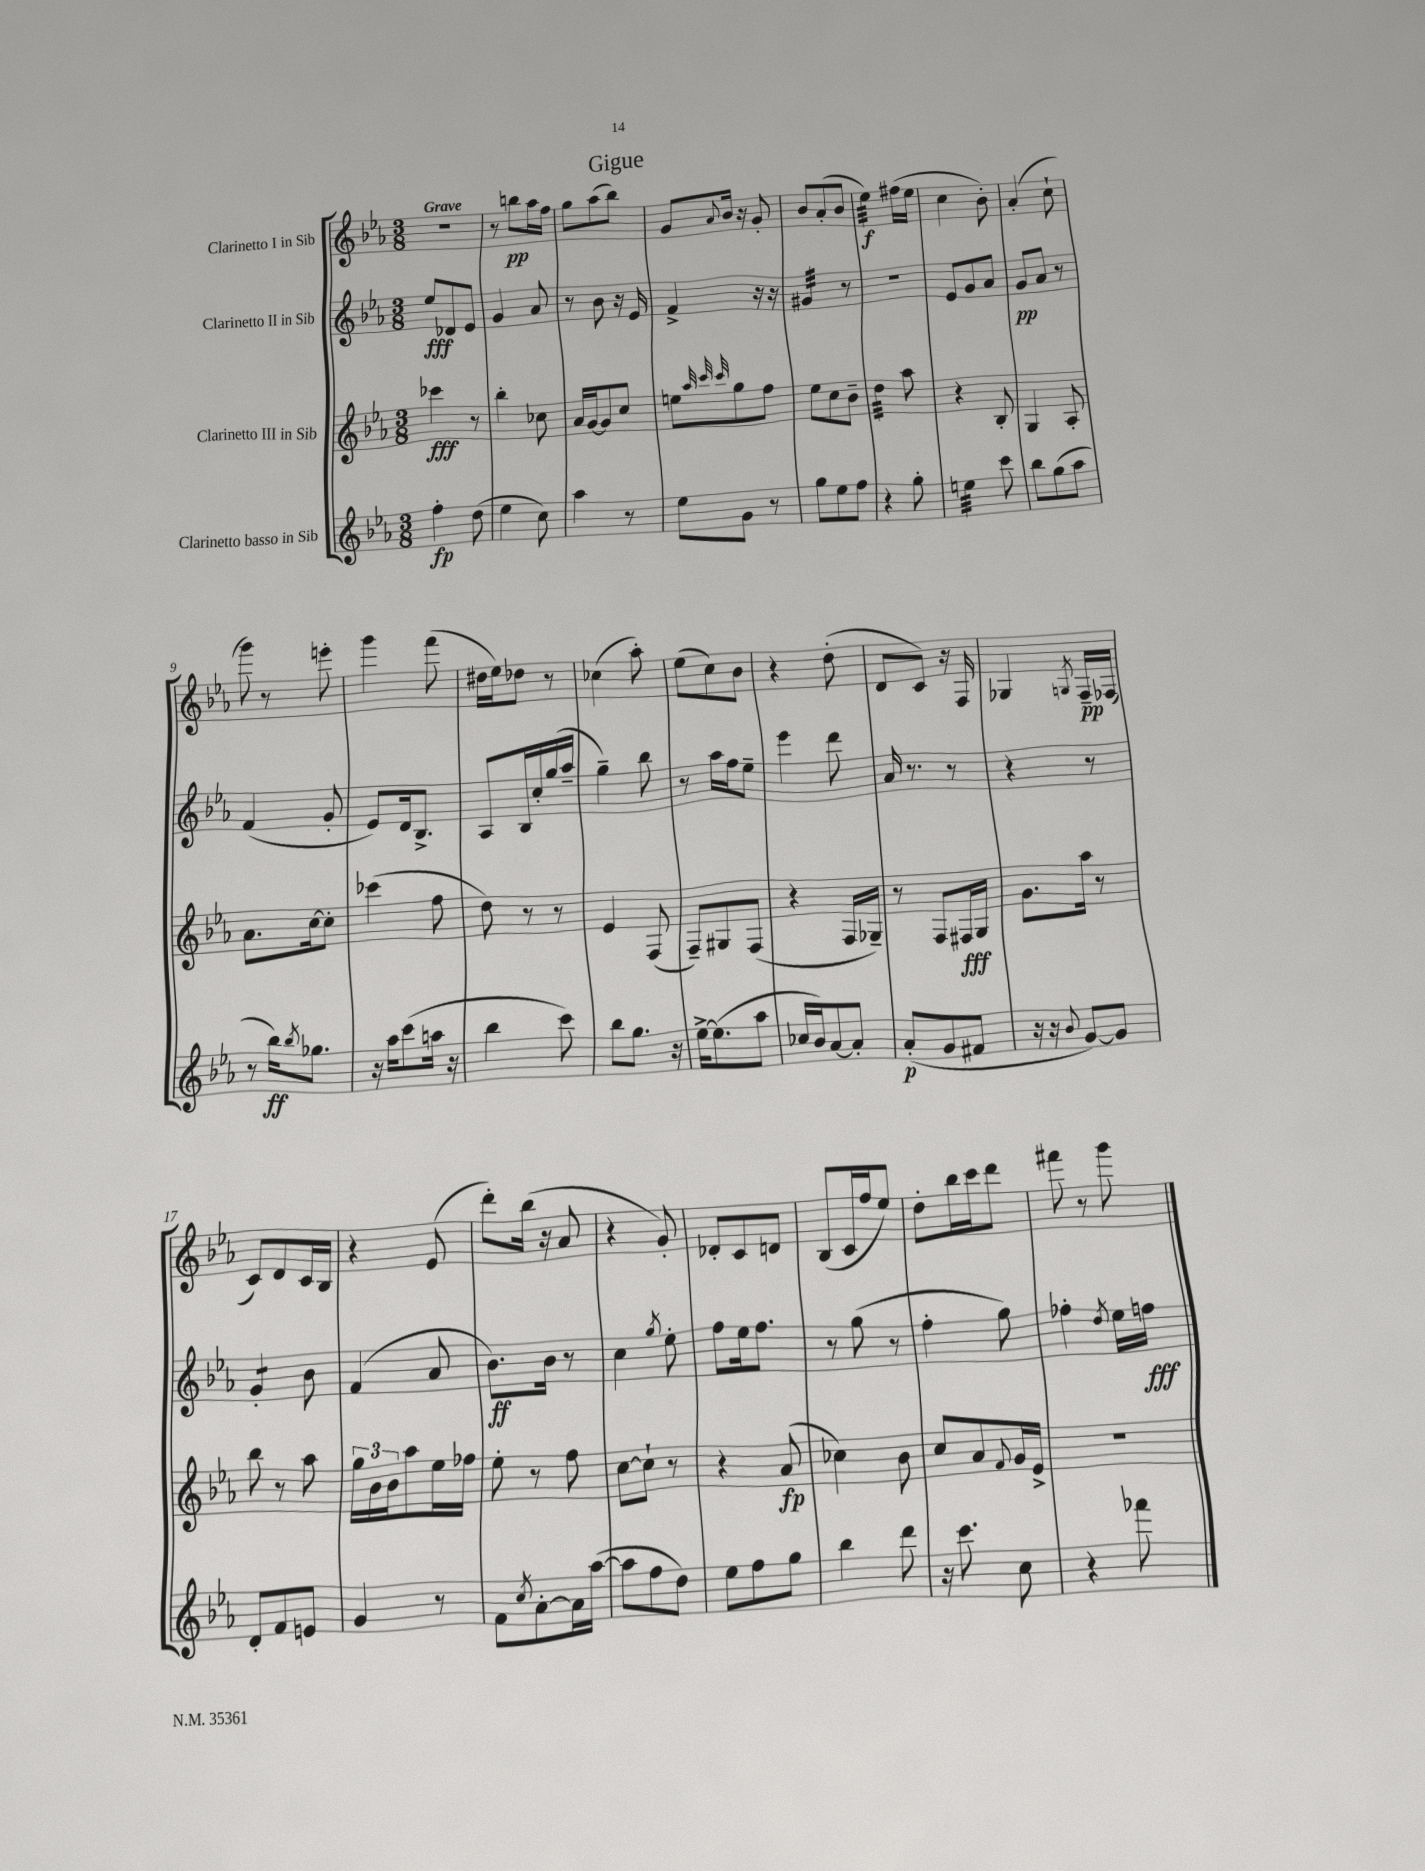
\header { title = "Gigue" }
<<
\new StaffGroup <<
\new Staff = "s0" \with { instrumentName = "Clarinetto I in Sib" } {
    \clef treble \key ees \major \numericTimeSignature \time 3/8 \tempo "Grave"
    R4. |
    r8 b''8\pp aes''16 f''16 |
    g''8 aes''8( bes''8) |
    g'8 \appoggiatura { aes'8 } bes'16 r16 g'8-. |
    bes'8 aes'8-.( bes'8 |
    ees''4:32\f) fis''16( ees''16 |
    c''4 bes'8-.) |
    aes'4-.( c''8-! |
    g'''8) r8 e'''8-. |
    g'''4 f'''8( |
    dis''16 ees''16) des''8 r8 |
    ces''4( aes''8-.) |
    ees''8( c''8) bes'8 |
    r4 d''8-.( |
    d'8 c'8) r16 f16 |
    ges4 \acciaccatura { g8 } f16--\pp fes16( |
    c'8) d'8 c'16 bes16 |
    r4 ees'8( |
    d'''8-.) bes''16( r16 aes'8 |
    r4 g'8-.) |
    des'8-. c'8 d'8 |
    bes8( c'16 f''16 ees''8) |
    d''8-. bes''16 c'''16 d'''8 |
    fis'''8 r8 g'''8 \bar "|." |
}
\new Staff = "s1" \with { instrumentName = "Clarinetto II in Sib" } {
    \clef treble \key ees \major \numericTimeSignature \time 3/8
    ees''8\fff des'8 ees'8 |
    g'4 aes'8 |
    r8 bes'8 r16 ees'16 |
    f'4-> r16 r16 |
    gis'4:32 r8 |
    R4. |
    ees'8 g'8 aes'8 |
    g'8\pp aes'8 r8 |
    f'4( g'8-. |
    ees'8) d'16 bes8.-> |
    aes8 bes16 c''16-. g''16( aes''16-- |
    g''4--) bes''8 |
    r8 aes''16 f''16 ees''8-- |
    ees'''4 d'''8 |
    aes'16 r8. r8 |
    r4 r8 |
    g'4:8-. bes'8 |
    f'4( aes'8 |
    bes'8.\ff) bes'16 r8 |
    c''4 \acciaccatura { g''8 } ees''8-. |
    f''8 ees''16 f''8. |
    r8 g''8( r8 |
    f''4-. g''8) |
    fes''4-. \acciaccatura { d''8 } ees''16 f''16\fff \bar "|." |
}
\new Staff = "s2" \with { instrumentName = "Clarinetto III in Sib" } {
    \clef treble \key ees \major \numericTimeSignature \time 3/8
    ces'''4\fff r8 |
    bes''4-. ces''8 |
    aes'16 g'16~ g'8 c''8 |
    e''8 \grace { aes''32 c'''32 c'''32 } g''8 f''8 |
    ees''8 c''8 bes'8-- |
    d''4:32 aes''8 |
    r4 bes8-. |
    g4 aes8-. |
    aes'8. c''16~ c''8-. |
    ces'''4( f''8 |
    d''8) r8 r8 |
    ees'4 f8( |
    f8--) gis8 f8( |
    r4 f16 ges16--) |
    r8 f8 fis16\fff g16 |
    g'8. aes''16 r8 |
    bes''8 r8 aes''8 |
    \tuplet 3/2 { g''16 bes'16 bes'16 } aes''8 ees''16 fes''16 |
    ees''8-. r8 f''8 |
    c''8~ c''8-! r8 |
    r4 aes'8\fp( |
    ces''4) bes'8 |
    c''8 aes'8 \appoggiatura { f'8 } g'16 ees'16-> |
    R4. \bar "|." |
}
\new Staff = "s3" \with { instrumentName = "Clarinetto basso in Sib" } {
    \clef treble \key ees \major \numericTimeSignature \time 3/8
    f''4-.\fp d''8( |
    ees''4 c''8) |
    aes''4 r8 |
    ees''8 g'8 r8 |
    g''8 ees''8 f''8 |
    r4 g''8-. |
    e''4:32 c'''8 |
    bes''8 g''8( aes''8 |
    r8 bes''16\ff) \acciaccatura { bes''8 } ges''8. |
    r16 aes''16 c'''8( a''16 r16 |
    bes''4 c'''8) |
    bes''8 g''8. r16 |
    ees''16~-> ees''8.( aes''8 |
    ces''16 bes'16) aes'8~ aes'8-. |
    aes'8-.\p( g'8 fis'8 |
    r16 r16 \appoggiatura { bes'8 } g'8~) g'8 |
    d'8-. f'8 e'8 |
    g'4 r8 |
    f'8 \acciaccatura { c''8 } aes'8~-. aes'16 aes''16~( |
    aes''8 f''8 d''8) |
    ees''8 f''8 g''8 |
    bes''4 d'''8 |
    r16 c'''8. c''8 |
    r4 fes'''8 \bar "|." |
}
>>
>>
